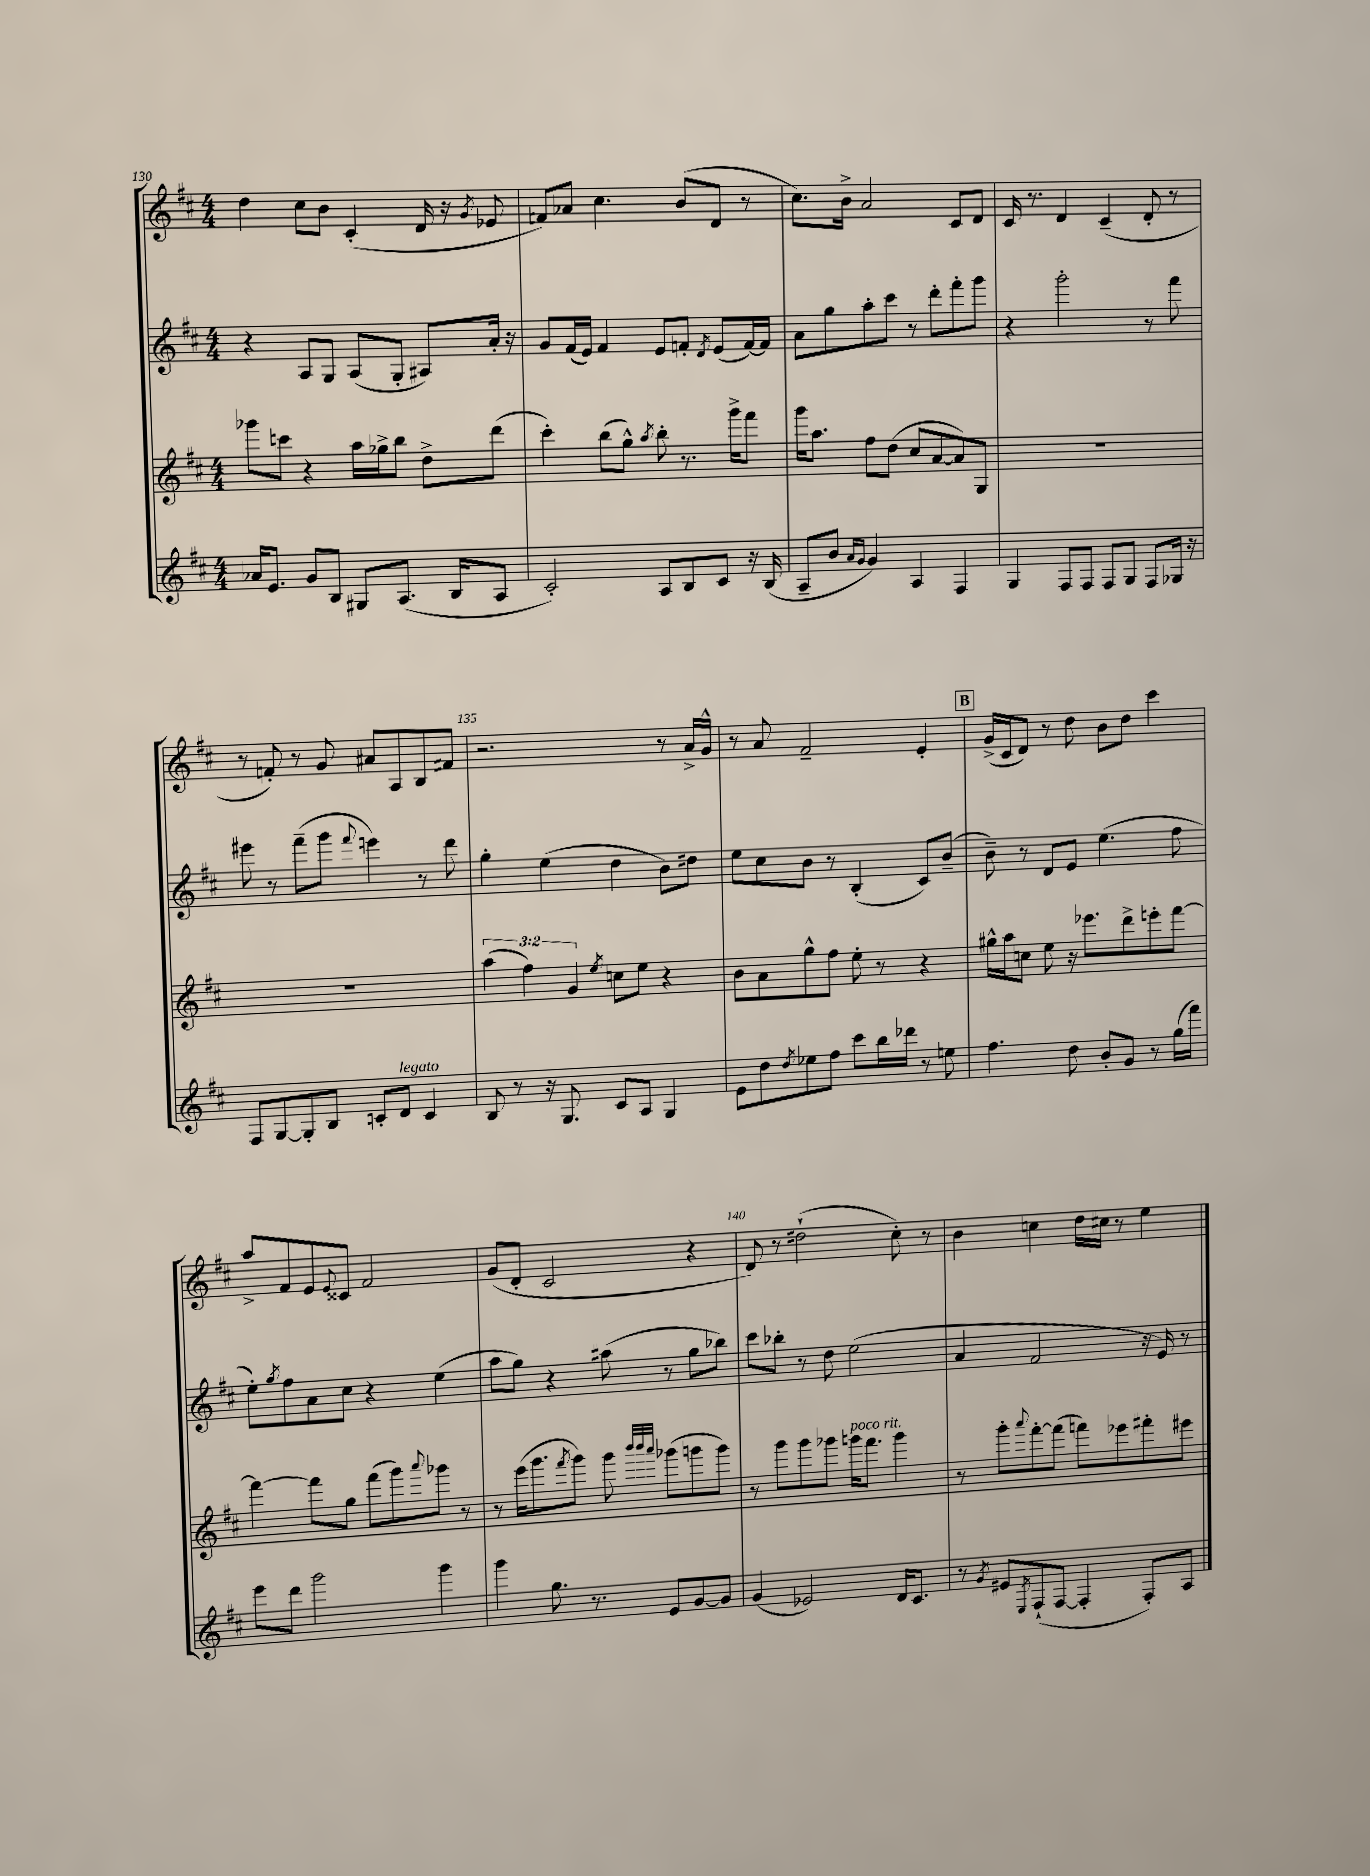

**kern	**kern	**kern	**kern
*staff4	*staff3	*staff2	*staff1
*clefG2	*clefG2	*clefG2	*clefG2
*k[f#c#]	*k[f#c#]	*k[f#c#]	*k[f#c#]
*M4/4	*M4/4	*M4/4	*M4/4
16a-	8ggg-	4r	4dd
8.e	.	.	.
.	8ccc	.	.
8g	4r	8A	8cc#
8B	.	8G	8b
8G#	16aa	(8A	(4c#'
.	16gg-^	.	.
(8.A	8bb	8G'	.
.	8dd^	8A#)	16d
16B	.	.	16r
.	.	.	8qg
8A	(8ddd	16a'	8e-
.	.	16r	.
=	=	=	=
2c#')	4ccc#')	8g	8f)
.	.	(16f#	8a-
.	.	16e)	.
.	(8bb	4f#	4.cc#
.	8gg^^)	.	.
.	8qaa	.	.
8A	8bb'	8e	.
8B	8.r	8f'	(8b
.	.	8qd	.
8c#	.	(8e	8d
.	16ggg^	.	.
16r	8fff#	[16f)	8r
(16B	.	16f]	.
=	=	=	=
8A~	16ggg	8a	8.cc#)
.	8.aa	.	.
8b	.	8gg	.
.	.	.	16b^
16qqa	.	.	.
16qqg	.	.	.
4g)	8ff#	8aa'	2a
.	(8dd	8ccc#	.
4A	8cc#	8r	.
.	[8a	8ddd'	.
4F#	8a])	8fff#'	8c#
.	8G	8ggg	8d
=	=	=	=
4G	1r	4r	16c#
.	.	.	8.r
8F#	.	2ggg'	4d
8F#	.	.	.
8F#	.	.	(4c#~
8G	.	.	.
8F#	.	8r	8d'
16G-	.	8fff#	8r
16r	.	.	.
=	=	=	=
8F#	1r	8eee#	8r
[8G	.	8r	8f')
8G']	.	(8fff#~	8r
8B	.	8ggg	8g
.	.	8qqfff#	.
8c'	.	4eee)	8a#
8d	.	.	8A
4c	.	8r	8B
.	.	8ddd	8f#
=	=	=	=
8B	(6aa	4gg'	2.r
8r	.	.	.
.	6ff#)	.	.
16r	.	(4ee	.
8.G	.	.	.
.	6g	.	.
.	8qee	.	.
8c#	8cc	4dd	.
8A	8ee	.	.
4G	4r	8b)	8r
.	.	8dd#	16a^
.	.	.	16g^^
=	=	=	=
8e	8b	8ee	8r
8dd	8a	8cc#	8a
8qdd	.	.	.
8ee-	8gg^^	8b	2f#~
8ff#	8ff#	8r	.
8ccc#	8ee'	(4B'	.
16bb	8r	.	.
16ddd-	.	.	.
8r	4r	8c#)	4e'
8ee	.	(8b~	.
=	=	=	=
4.ff#	16gg#^^	8b~)	(16g^
.	16aa	.	16c#
.	8cc	8r	8d)
.	8ee	8d	8r
8dd	16r	8e	8dd
.	8.eee-	.	.
8b'	.	(4.ee	8b
8g	8ddd^	.	8dd
8r	8eee'	.	4ccc#
(16gg	[8fff#	8ff#	.
16fff#)	.	.	.
=	=	=	=
8eee	4fff#_	8ee')	8aa^
.	.	8qgg	.
8ddd	.	8ff#	8f#
2ggg	8fff#]	8a	8e
.	.	.	8qqe
.	8gg	8cc#	8c##
.	(8fff#	4r	2f#
.	8ggg)	.	.
.	8qqaaa	.	.
4ggg	8ggg-	(4ee	.
.	8r	.	.
=	=	=	=
4ggg	8r	8aa	(8g
.	(16eee	8gg)	8d'
.	8.ggg	.	.
8.gg	.	4r	2c#
.	8qfff#	.	.
.	8ggg)	.	.
8.r	.	.	.
.	8ggg	(8aa#	.
.	32qqbbb	.	.
.	32qqbbb	.	.
.	32qqaaa	.	.
8e	(8ggg-	8r	.
[8g	8ggg	8gg	4r
8g]	8ggg)	8bb-)	.
=	=	=	=
(4g	8r	8ccc#	8d)
.	8ggg	8bb-'	8r
2e-)	8ggg	8r	(2dd#`
.	8ggg-	8dd	.
.	16ggg	(2ee	.
.	8.fff#	.	.
16d	4ggg	.	8cc#')
8.c#	.	.	.
.	.	.	8r
=	=	=	=
8r	8r	4a	4b
8qg	.	.	.
8e#	8ggg'	.	.
8qE	8qqaaa	.	.
(8F#`	[8fff#'	2f#	4cc
[8F#	(8fff#]	.	.
4F#']	8fff)	.	16dd
.	.	.	16cc#
.	8eee-	.	8r
8F#')	8fff#'	16r	4ee
.	.	16e)	.
8A	8eee#	8r	.
==	==	==	==
*-	*-	*-	*-
